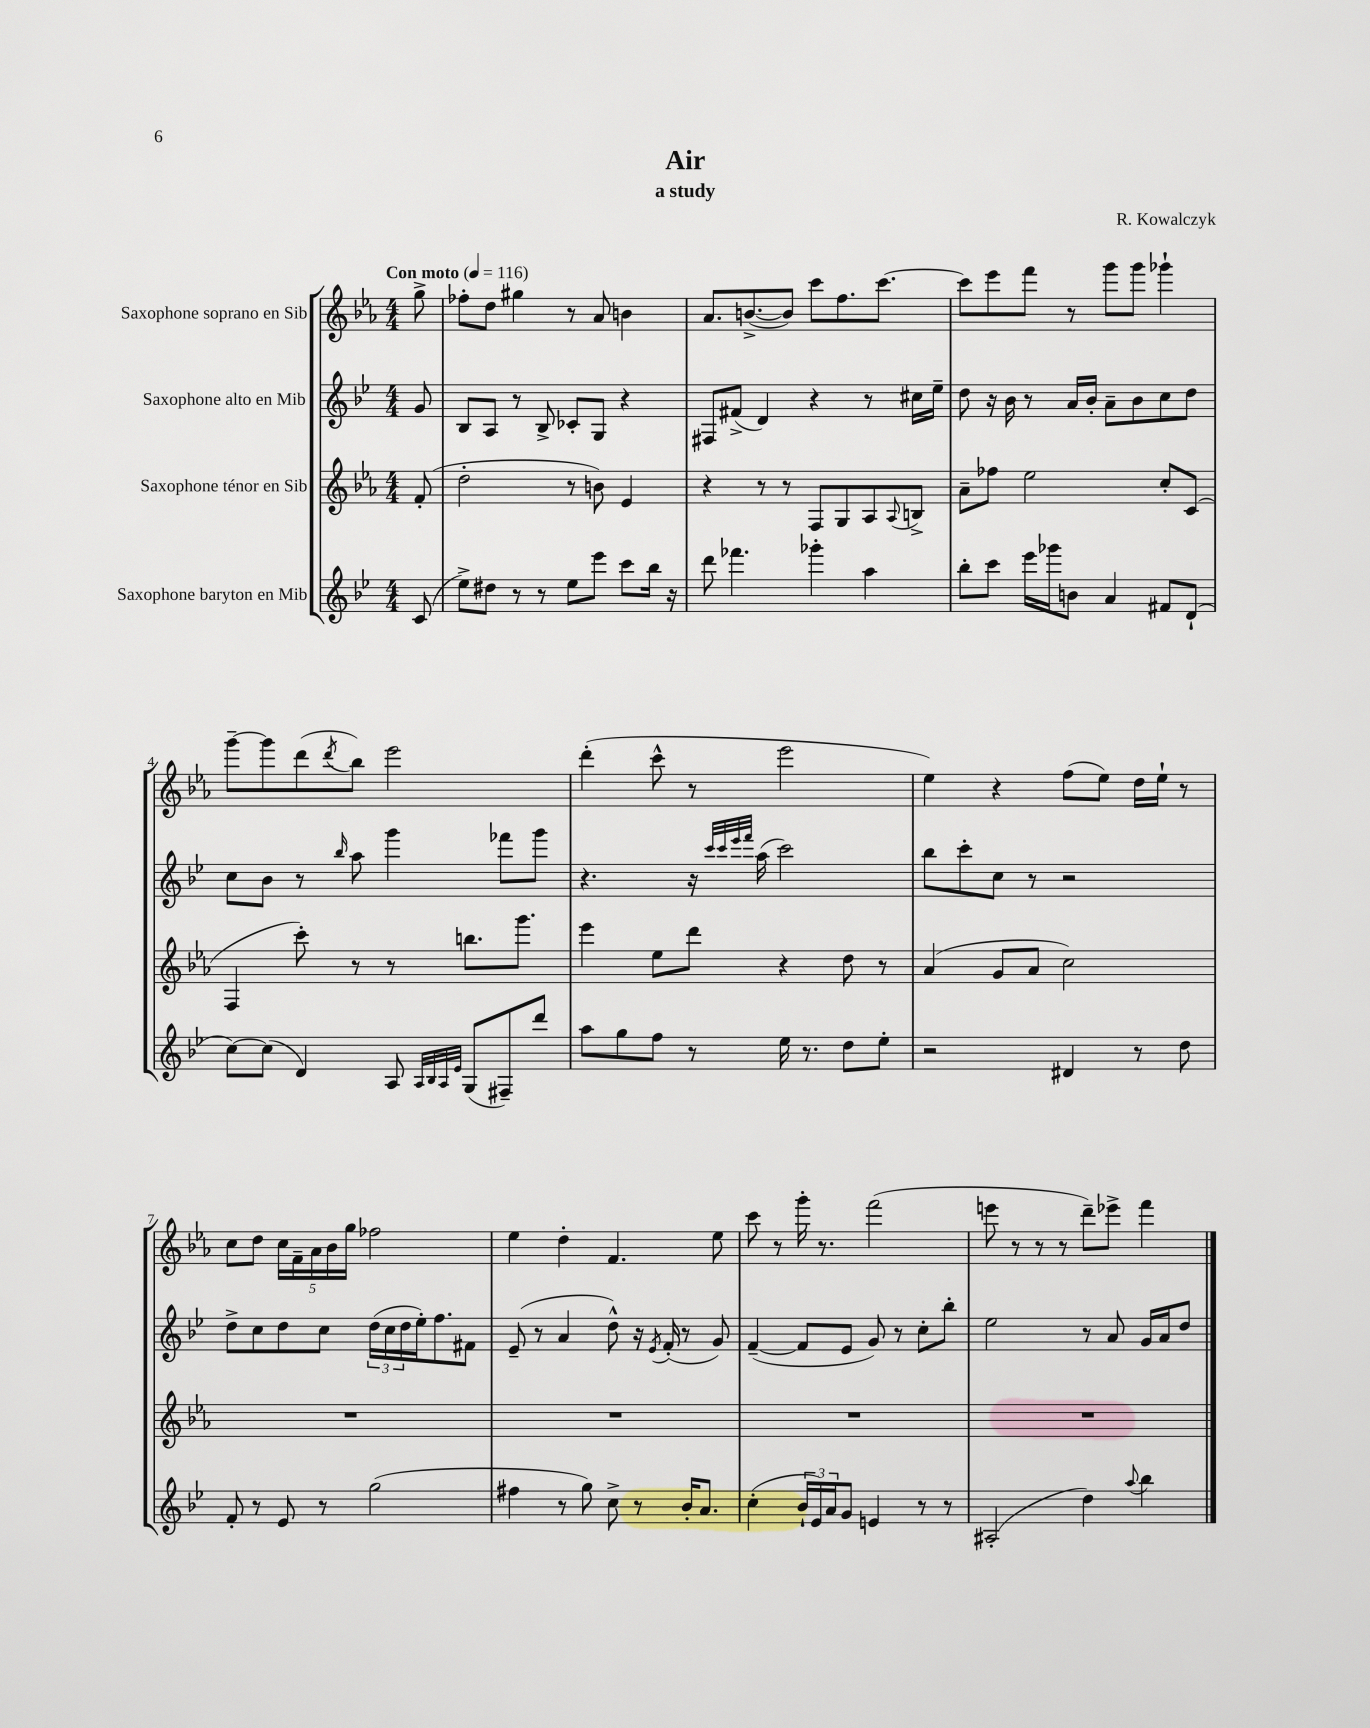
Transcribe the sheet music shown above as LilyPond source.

\header { title = "Air" composer = "R. Kowalczyk" subtitle = "a study" }
<<
\new StaffGroup <<
\new Staff = "s0" \with { instrumentName = "Saxophone soprano en Sib" } {
    \clef treble \key ees \major \numericTimeSignature \time 4/4 \partial 8 \tempo "Con moto" 4 = 116
    g''8-> |
    fes''8-. d''8 gis''4 r8 aes'8 b'4 |
    aes'8. b'8.~->( b'8) c'''8 f''8. c'''8.~ |
    c'''8 ees'''8 f'''8 r8 g'''8 g'''8 ges'''4-! |
    g'''8~-- g'''8 d'''8( \acciaccatura { d'''8 } bes''8) ees'''2 |
    d'''4-.( c'''8-^ r8 ees'''2 |
    ees''4) r4 f''8( ees''8) d''16 ees''16-! r8 |
    c''8 d''8 \tuplet 5/4 { c''16 f'16-- aes'16 bes'16 g''16 } fes''2 |
    ees''4 d''4-. f'4. ees''8 |
    c'''8 r8 g'''16-. r8. f'''2( |
    e'''8 r8 r8 r8 d'''8--) ees'''8-> f'''4 \bar "|." |
}
\new Staff = "s1" \with { instrumentName = "Saxophone alto en Mib" } {
    \clef treble \key bes \major \numericTimeSignature \time 4/4 \partial 8
    g'8 |
    bes8 a8 r8 bes8-> ces'8-. g8 r4 |
    fis8 fis'8->( d'4) r4 r8 cis''16 ees''16-- |
    d''8 r16 bes'16 r8 a'16 bes'16-. a'8-- bes'8 c''8 d''8 |
    c''8 bes'8 r8 \grace { bes''16 } a''8 g'''4 fes'''8 g'''8 |
    r4. r16 \grace { c'''32 c'''32 ees'''32 f'''32 } a''16( c'''2) |
    bes''8 c'''8-. c''8 r8 r2 |
    d''8-> c''8 d''8 c''8 \tuplet 3/2 { d''16( c''16 d''16 } ees''16-.) f''8. fis'8 |
    ees'8--( r8 a'4 d''8-^) r16 \acciaccatura { ees'8 } f'16-.( r8 g'8) |
    f'4~--( f'8 ees'8 g'8) r8 c''8-. bes''8-. |
    ees''2 r8 a'8 g'16 a'16 d''8 \bar "|." |
}
\new Staff = "s2" \with { instrumentName = "Saxophone ténor en Sib" } {
    \clef treble \key ees \major \numericTimeSignature \time 4/4 \partial 8
    f'8-.( |
    d''2-. r8 b'8) ees'4 |
    r4 r8 r8 f8 g8 aes8 \appoggiatura { aes8 } b8-> |
    aes'8-- fes''8 ees''2 c''8-. c'8( |
    f4 c'''8-.) r8 r8 b''8. g'''8. |
    ees'''4 ees''8 d'''8 r4 d''8 r8 |
    aes'4( g'8 aes'8 c''2) |
    R1 |
    R1 |
    R1 |
    R1 \bar "|." |
}
\new Staff = "s3" \with { instrumentName = "Saxophone baryton en Mib" } {
    \clef treble \key bes \major \numericTimeSignature \time 4/4 \partial 8
    c'8( |
    ees''8->) dis''8 r8 r8 ees''8 ees'''8 c'''8 bes''16 r16 |
    d'''8 fes'''4. ges'''4-. a''4 |
    bes''8-. c'''8 ees'''16 ges'''16 b'8 a'4 fis'8 d'8-!( |
    c''8~) c''8( d'4) a8 \grace { a32 bes32 a32 ees'32 } g8( fis8--) d'''8 |
    a''8 g''8 f''8 r8 ees''16 r8. d''8 ees''8-. |
    r2 dis'4 r8 d''8 |
    f'8-. r8 ees'8 r8 g''2( |
    fis''4 r8 g''8) c''8-> r8 bes'16-. a'8. |
    c''4-.( \tuplet 3/2 { bes'16-! ees'16) a'16 } g'8 e'4 r8 r8 |
    ais2-.( d''4) \appoggiatura { a''8 } bes''4 \bar "|." |
}
>>
>>
